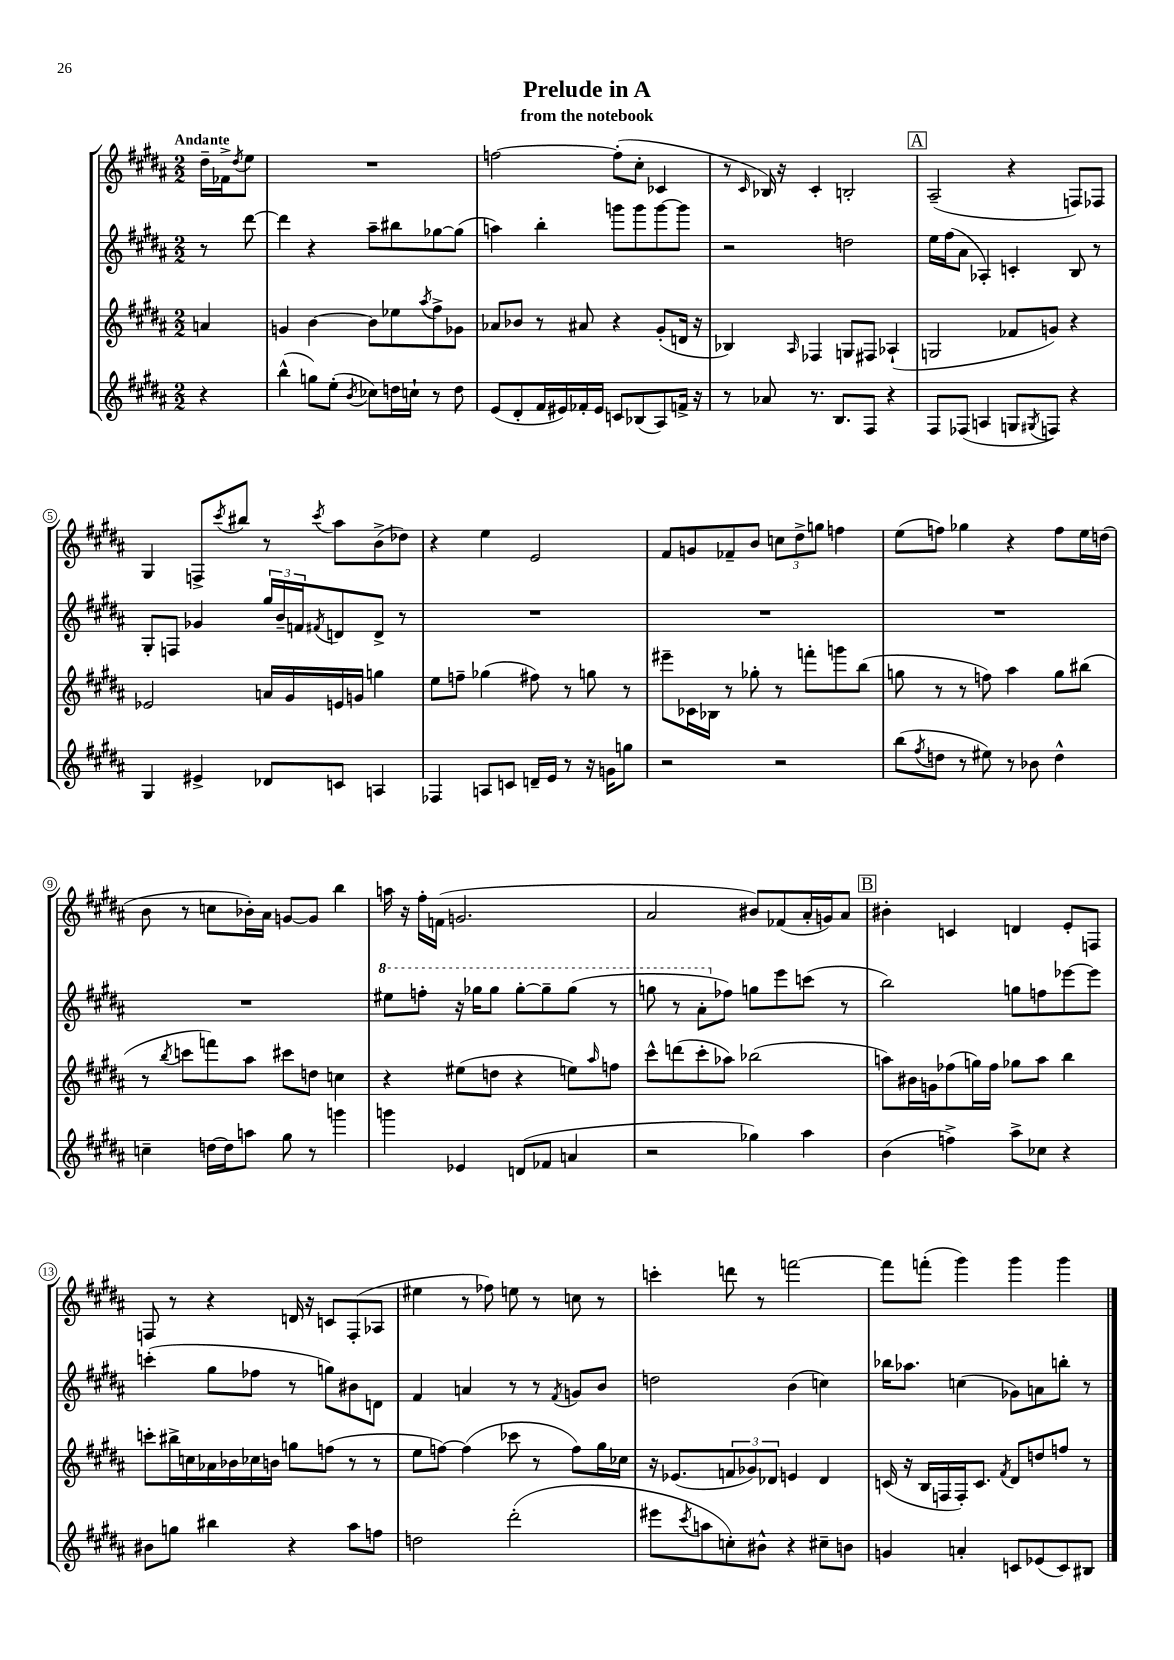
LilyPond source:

\header { title = "Prelude in A" subtitle = "from the notebook" }
<<
\new StaffGroup <<
\new Staff = "s0" {
    \clef treble \key b \major \numericTimeSignature \time 2/2 \partial 4 \tempo "Andante"
    dis''16-- fes'16-> \acciaccatura { dis''8 } e''8 |
    R1 |
    f''2~ f''8-.( cis''8-. ces'4 |
    r8 \grace { cis'16 } bes16) r16 cis'4-. b2-. |
    \mark \markup { \box "A" } ais2--( r4 f8) fes8 |
    gis4 f8-> \acciaccatura { cis'''8 } bis''8 r8 \acciaccatura { cis'''8 } ais''8 b'8->( des''8) |
    r4 e''4 e'2 |
    fis'8 g'8 fes'8-- b'8 \tuplet 3/2 { c''8 dis''8-> g''8 } f''4 |
    e''8( f''8) ges''4 r4 f''8 e''16 d''16( |
    b'8 r8 c''8 bes'16-.) ais'16 g'8~ g'8 b''4 |
    a''16 r16 fis''16-. f'16( g'2. |
    ais'2 bis'8) fes'8( ais'16-. g'16) ais'8 |
    \mark \markup { \box "B" } bis'4-. c'4 d'4 e'8-. f8 |
    f8 r8 r4 d'16 r16 c'8 f8-.( aes8 |
    eis''4 r8 fes''8) e''8 r8 c''8 r8 |
    c'''4-. d'''8 r8 f'''2~ |
    f'''8 f'''8-.( gis'''4) gis'''4 gis'''4 \bar "|." |
}
\new Staff = "s1" {
    \clef treble \key b \major \numericTimeSignature \time 2/2 \partial 4
    r8 dis'''8~ |
    dis'''4 r4 ais''8-- bis''8 ges''8~ ges''8( |
    a''4) b''4-. g'''8 g'''8 g'''8~ g'''8 |
    r2 d''2 |
    \mark \markup { \box "A" } e''16 fis''16( ais'8 aes4-.) c'4-. b8 r8 |
    gis8-. f8 ges'4 \tuplet 3/2 { gis''16 b'16-- f'16 } \acciaccatura { fis'8 } d'8 d'8-> r8 |
    R1 |
    R1 |
    R1 |
    R1 |
    \ottava #1 eis'''8 f'''8-. r16 ges'''16 ges'''8 ges'''8~-. ges'''8-- ges'''8( r8 |
    g'''8 r8 ais''8-. \ottava #0 fes''8) g''8 e'''8 c'''8( r8 |
    \mark \markup { \box "B" } b''2) g''8 f''8 ees'''8~ ees'''8 |
    c'''4-.( gis''8 fes''8 r8 g''8) bis'8 d'8 |
    fis'4 a'4 r8 r8 \acciaccatura { fis'8 } g'8 b'8 |
    d''2 b'4( c''4) |
    bes''16 aes''8. c''4( ges'8) a'8 b''8-. r8 \bar "|." |
}
\new Staff = "s2" {
    \clef treble \key b \major \numericTimeSignature \time 2/2 \partial 4
    a'4 |
    g'4 b'4~ b'8 ees''8 \acciaccatura { ais''8 } fis''8-> ges'8 |
    aes'8 bes'8 r8 ais'8 r4 gis'8-.( d'16 r16 |
    bes4) \grace { ais16 } fes4 g8 fis8 aes4-!( |
    \mark \markup { \box "A" } g2 fes'8 g'8) r4 |
    ees'2 a'16 gis'16 e'16 g'16 g''4 |
    e''8 f''8-- ges''4( fis''8) r8 g''8 r8 |
    eis'''8-- ces'16 bes16 r8 ges''8-. r8 f'''8-. g'''8 b''8( |
    g''8 r8 r8 f''8) ais''4 g''8 bis''8( |
    r8 \acciaccatura { b''8 } c'''8 f'''8) ais''8 cis'''8 d''8 c''4 |
    r4 eis''8( d''8 r4 e''8) \grace { ais''16 } f''8 |
    cis'''8-^ d'''8( cis'''8-. aes''8) bes''2( |
    \mark \markup { \box "B" } a''8) bis'16 g'16 fes''8( g''16) fes''16 ges''8 a''8 b''4 |
    c'''8-. bis''16-> c''16 aes'16 bes'16 ces''16 b'16 g''8 f''8( r8 r8 |
    e''8 f''8~) f''4( ces'''8 r8 f''8) gis''16 ces''16 |
    r16 ees'8.( \tuplet 3/2 { f'8 ges'8) des'8 } e'4 des'4 |
    c'16( r16 b16 f16 f16-.) c'8. \acciaccatura { fis'8 } dis'8 d''8 f''8 r8 \bar "|." |
}
\new Staff = "s3" {
    \clef treble \key b \major \numericTimeSignature \time 2/2 \partial 4
    r4 |
    b''4-^( g''8) e''8-.( \acciaccatura { b'8 } ces''8) d''16 c''16-! r8 d''8 |
    e'8( dis'8-. fis'16 eis'16) fes'16-. eis'16 c'8 bes8( ais8) f'16-> r16 |
    r8 aes'8 r8. b8. fis8 r4 |
    \mark \markup { \box "A" } fis8 fes8( a4 g8 \acciaccatura { gis8 } f8) r4 |
    gis4 eis'4-> des'8 c'8 a4 |
    fes4 a8 c'8 d'16-- e'16 r8 r16 g'16 g''8 |
    r2 r2 |
    b''8( \acciaccatura { fis''8 } d''8 r8 eis''8) r8 bes'8 d''4-^ |
    c''4-- d''16~ d''16 a''8 gis''8 r8 g'''4 |
    g'''4 ees'4 d'8( fes'8 a'4 |
    r2 ges''4) ais''4 |
    \mark \markup { \box "B" } b'4( f''4->) ais''8-> ces''8 r4 |
    bis'8 g''8 bis''4 r4 ais''8 f''8 |
    d''2 dis'''2-.( |
    eis'''8 \acciaccatura { cis'''8 } a''8 c''8-.) bis'8-^ r4 cis''8-- b'8 |
    g'4 a'4-. c'8 ees'8( c'8) bis8 \bar "|." |
}
>>
>>
\layout { \context { \Score \override BarNumber.stencil = #(make-stencil-circler 0.1 0.3 ly:text-interface::print) } }
